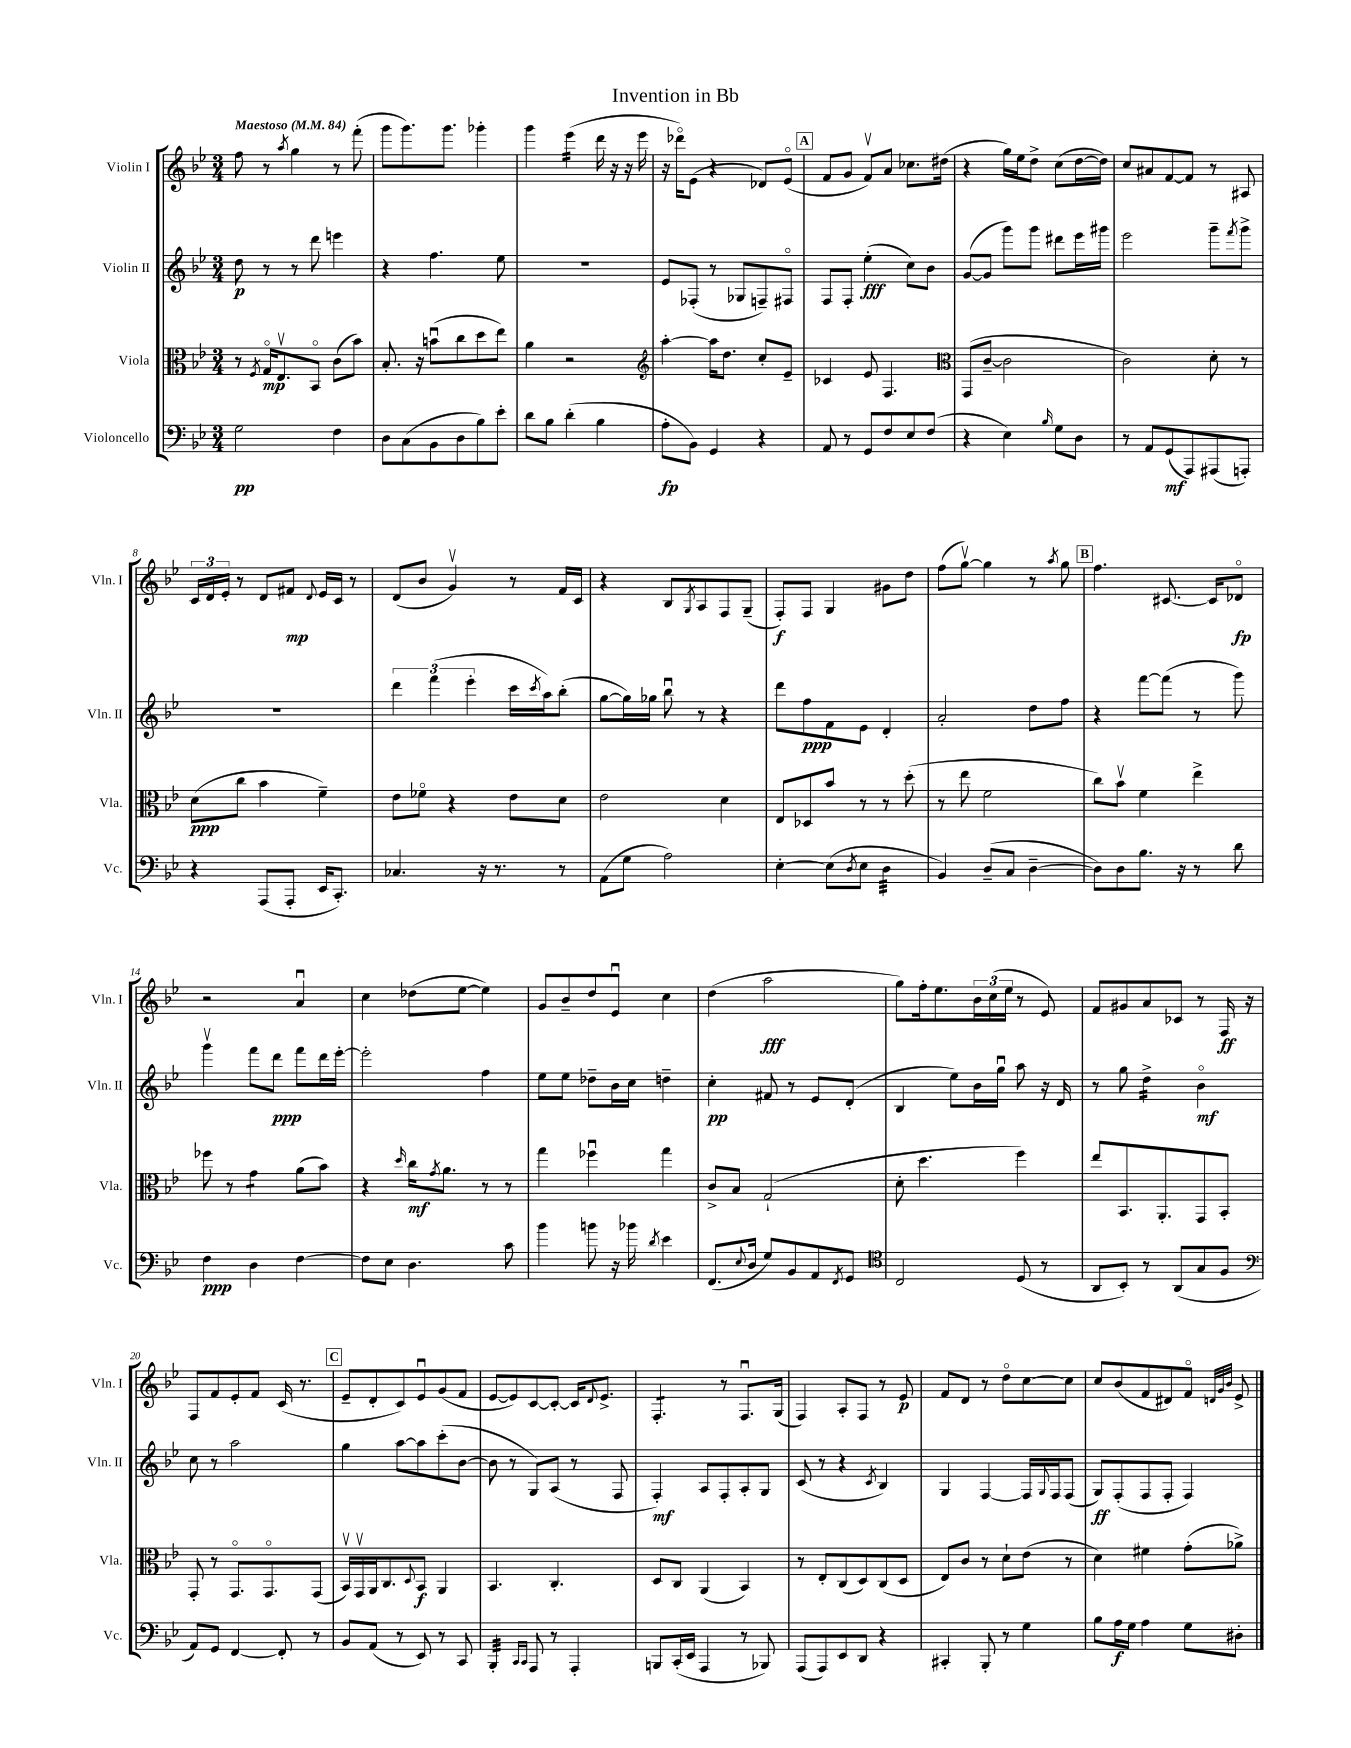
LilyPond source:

\header { title = "Invention in Bb" }
<<
\new StaffGroup <<
\new Staff = "s0" \with { instrumentName = "Violin I" shortInstrumentName = "Vln. I" } {
    \clef treble \key bes \major \numericTimeSignature \time 3/4 \tempo "Maestoso" 4 = 84
    f''8 r8 \acciaccatura { a''8 } g''4 r8 f'''8-.( |
    g'''8 g'''8.) g'''8. ges'''4-. |
    g'''4 ees'''4:16( d'''16 r16 r16 ees'''16 |
    r16 des'''16\flageolet) ees'8( r4 des'8) ees'8\flageolet( |
    \mark \markup { \box "A" } f'8 g'8 f'8\upbow) a'8 ces''8. dis''16( |
    r4 g''16) ees''16 d''8-> c''8( d''16~ d''16) |
    c''8 ais'8 f'8~ f'8 r8 ais8 |
    \tuplet 3/2 { c'16 d'16 ees'16-. } r8 d'8 fis'8\mp \appoggiatura { d'8 } ees'16 c'16 r8 |
    d'8( bes'8 g'4\upbow) r8 f'16 c'16 |
    r4 bes8 \acciaccatura { g8 } a8 f8 g8--( |
    f8-.\f) f8 g4 gis'8 d''8 |
    f''8( g''8~\upbow) g''4 r8 \acciaccatura { a''8 } g''8 |
    \mark \markup { \box "B" } f''4. cis'8.~ cis'16 des'8\flageolet\fp |
    r2 a'4\downbow |
    c''4 des''8( ees''8~ ees''4) |
    g'8 bes'8-- d''8 ees'8\downbow c''4 |
    d''4( a''2\fff |
    g''8) f''16-. ees''8. \tuplet 3/2 { bes'16 c''16( ees''16 } r8 ees'8) |
    f'8 gis'8 a'8 ces'8 r8 f16\ff r16 |
    f8 f'8 ees'8-. f'8 c'16( r8. |
    \mark \markup { \box "C" } ees'8-- d'8-. c'8) ees'8\downbow g'8( f'8 |
    ees'8~ ees'8) c'8~ c'8~-. c'16 \appoggiatura { d'8 } ees'8.-> |
    f4.:8-. r8 f8.\downbow g16( |
    f4) a8-. f8 r8 ees'8\p |
    f'8 d'8 r8 d''8\flageolet c''8~ c''8 |
    c''8 bes'8( f'8 dis'8) f'8\flageolet \grace { d'32 g'32 bes'32 } ees'8-> \bar "|." |
}
\new Staff = "s1" \with { instrumentName = "Violin II" shortInstrumentName = "Vln. II" } {
    \clef treble \key bes \major \numericTimeSignature \time 3/4
    d''8\p r8 r8 d'''8 e'''4 |
    r4 f''4. ees''8 |
    R2. |
    ees'8 fes8-.( r8 ges8 f8--) fis8\flageolet |
    \mark \markup { \box "A" } f8 f8-. ees''4-.\fff( c''8) bes'8 |
    g'8~( g'8 g'''8) g'''8 dis'''8 ees'''16 gis'''16 |
    ees'''2 g'''8-- \acciaccatura { f'''8 } g'''8-> |
    R2. |
    \tuplet 3/2 { d'''4 f'''4( ees'''4-. } c'''16 \acciaccatura { c'''8 } a''16) bes''8-.( |
    g''8~ g''16) ges''16 bes''8\downbow r8 r4 |
    d'''8 f''8\ppp f'8 ees'8 d'4-. |
    a'2-. d''8 f''8 |
    \mark \markup { \box "B" } r4 f'''8~ f'''8( r8 g'''8) |
    g'''4\upbow f'''8 d'''8\ppp f'''8 d'''16 ees'''16~-. |
    ees'''2-. f''4 |
    ees''8 ees''8 des''8-- bes'16 c''16 d''4-- |
    c''4-.\pp fis'8 r8 ees'8 d'8-.( |
    bes4 ees''8) bes'16 g''16\downbow a''8 r16 d'16 |
    r8 g''8 d''4:16-> bes'4\flageolet\mf |
    c''8 r8 a''2 |
    \mark \markup { \box "C" } g''4 a''8~ a''8 c'''8-.( bes'8~ |
    bes'8 r8 g8) a8( r8 f8 |
    f4-.\mf) a8 f8-. a8-. g8 |
    c'8( r8 r4 \acciaccatura { c'8 } bes4) |
    g4 f4~ f16 \appoggiatura { g8 } f16 f8( |
    g8\ff) f8-.( f8 f8-. f4) \bar "|." |
}
\new Staff = "s2" \with { instrumentName = "Viola" shortInstrumentName = "Vla." } {
    \clef alto \key bes \major \numericTimeSignature \time 3/4
    r8 \acciaccatura { f8 } g16\flageolet\mp ees8.\upbow bes,8\flageolet c'8( bes'8) |
    bes8.-. r16 b'8\downbow( c''8 d''8 ees''8) |
    a'4 r2 |
    \clef treble a''4~-. a''16 d''8. c''8-. ees'8-- |
    \mark \markup { \box "A" } ces'4 ees'8 f4. |
    \clef alto g,8( c'8~-- c'2 |
    c'2) d'8-. r8 |
    d'8\ppp( c''8 bes'4 f'4--) |
    ees'8 fes'8\flageolet r4 ees'8 d'8 |
    ees'2 d'4 |
    ees8 des8 bes'8 r8 r8 d''8-.( |
    r8 ees''8 f'2 |
    \mark \markup { \box "B" } c''8) bes'8\upbow f'4 ees''4-> |
    fes''8 r8 g'4:8 a'8( bes'8) |
    r4 \grace { d''16 } c''16\mf \acciaccatura { g'8 } a'8. r8 r8 |
    g''4 fes''4\downbow g''4 |
    c'8-> bes8 g2-!( |
    d'8-. d''4. f''4) |
    ees''8 bes,8. a,8.-. g,8 bes,8-. |
    g,8-. r8 g,8.\flageolet g,8.\flageolet g,8( |
    \mark \markup { \box "C" } bes,16\upbow) g,16\upbow a,16 c8. \appoggiatura { d8 } bes,8\f a,4 |
    bes,4. c4.-. |
    d8 c8 a,4( bes,4) |
    r8 ees8-. c8( d8) c8( d8 |
    ees8) c'8 r8 d'8-! ees'8( r8 |
    d'4) fis'4 g'8-.( aes'8->) \bar "|." |
}
\new Staff = "s3" \with { instrumentName = "Violoncello" shortInstrumentName = "Vc." } {
    \clef bass \key bes \major \numericTimeSignature \time 3/4
    g2\pp f4 |
    d8 c8( bes,8 d8 bes8) ees'8-. |
    d'8 bes8 d'4-.( bes4 |
    a8-.\fp bes,8) g,4 r4 |
    \mark \markup { \box "A" } a,8 r8 g,8 f8 ees8 f8( |
    r4 ees4) \grace { bes16 } g8 d8 |
    r8 a,8 g,8\mf( a,,8) ais,,8( a,,8-.) |
    r4 a,,8( a,,8-. ees,16 c,8.-.) |
    ces4. r16 r8. r8 |
    a,8( g8 a2) |
    ees4~-. ees8( \acciaccatura { d8 } ees8 d4:32 |
    bes,4) d8--( c8 d4~-- |
    \mark \markup { \box "B" } d8) d8 bes8. r16 r8 d'8 |
    f4\ppp d4 f4~ |
    f8 ees8 d4. c'8 |
    bes'4 b'8 r16 bes'16 \acciaccatura { d'8 } ees'4 |
    f,8.( \appoggiatura { ees8 } d16 g8) bes,8 a,8 \acciaccatura { f,8 } g,8 |
    \clef tenor c2 d8( r8 |
    a,8 bes,8-.) r8 a,8( g8 f8 |
    \clef bass a,8) g,8 f,4~ f,8-. r8 |
    \mark \markup { \box "C" } bes,8 a,8( r8 ees,8) r8 c,8 |
    bes,,4:32-. \grace { c,16 c,16 } a,,8 r8 a,,4-. |
    b,,8 c,16-.( ees,16 a,,4 r8 bes,,8) |
    a,,8( a,,8) ees,8 d,8 r4 |
    cis,4-. bes,,8-. r8 g4 |
    bes8 a16\f g16 a4 g8 dis8-. \bar "|." |
}
>>
>>
